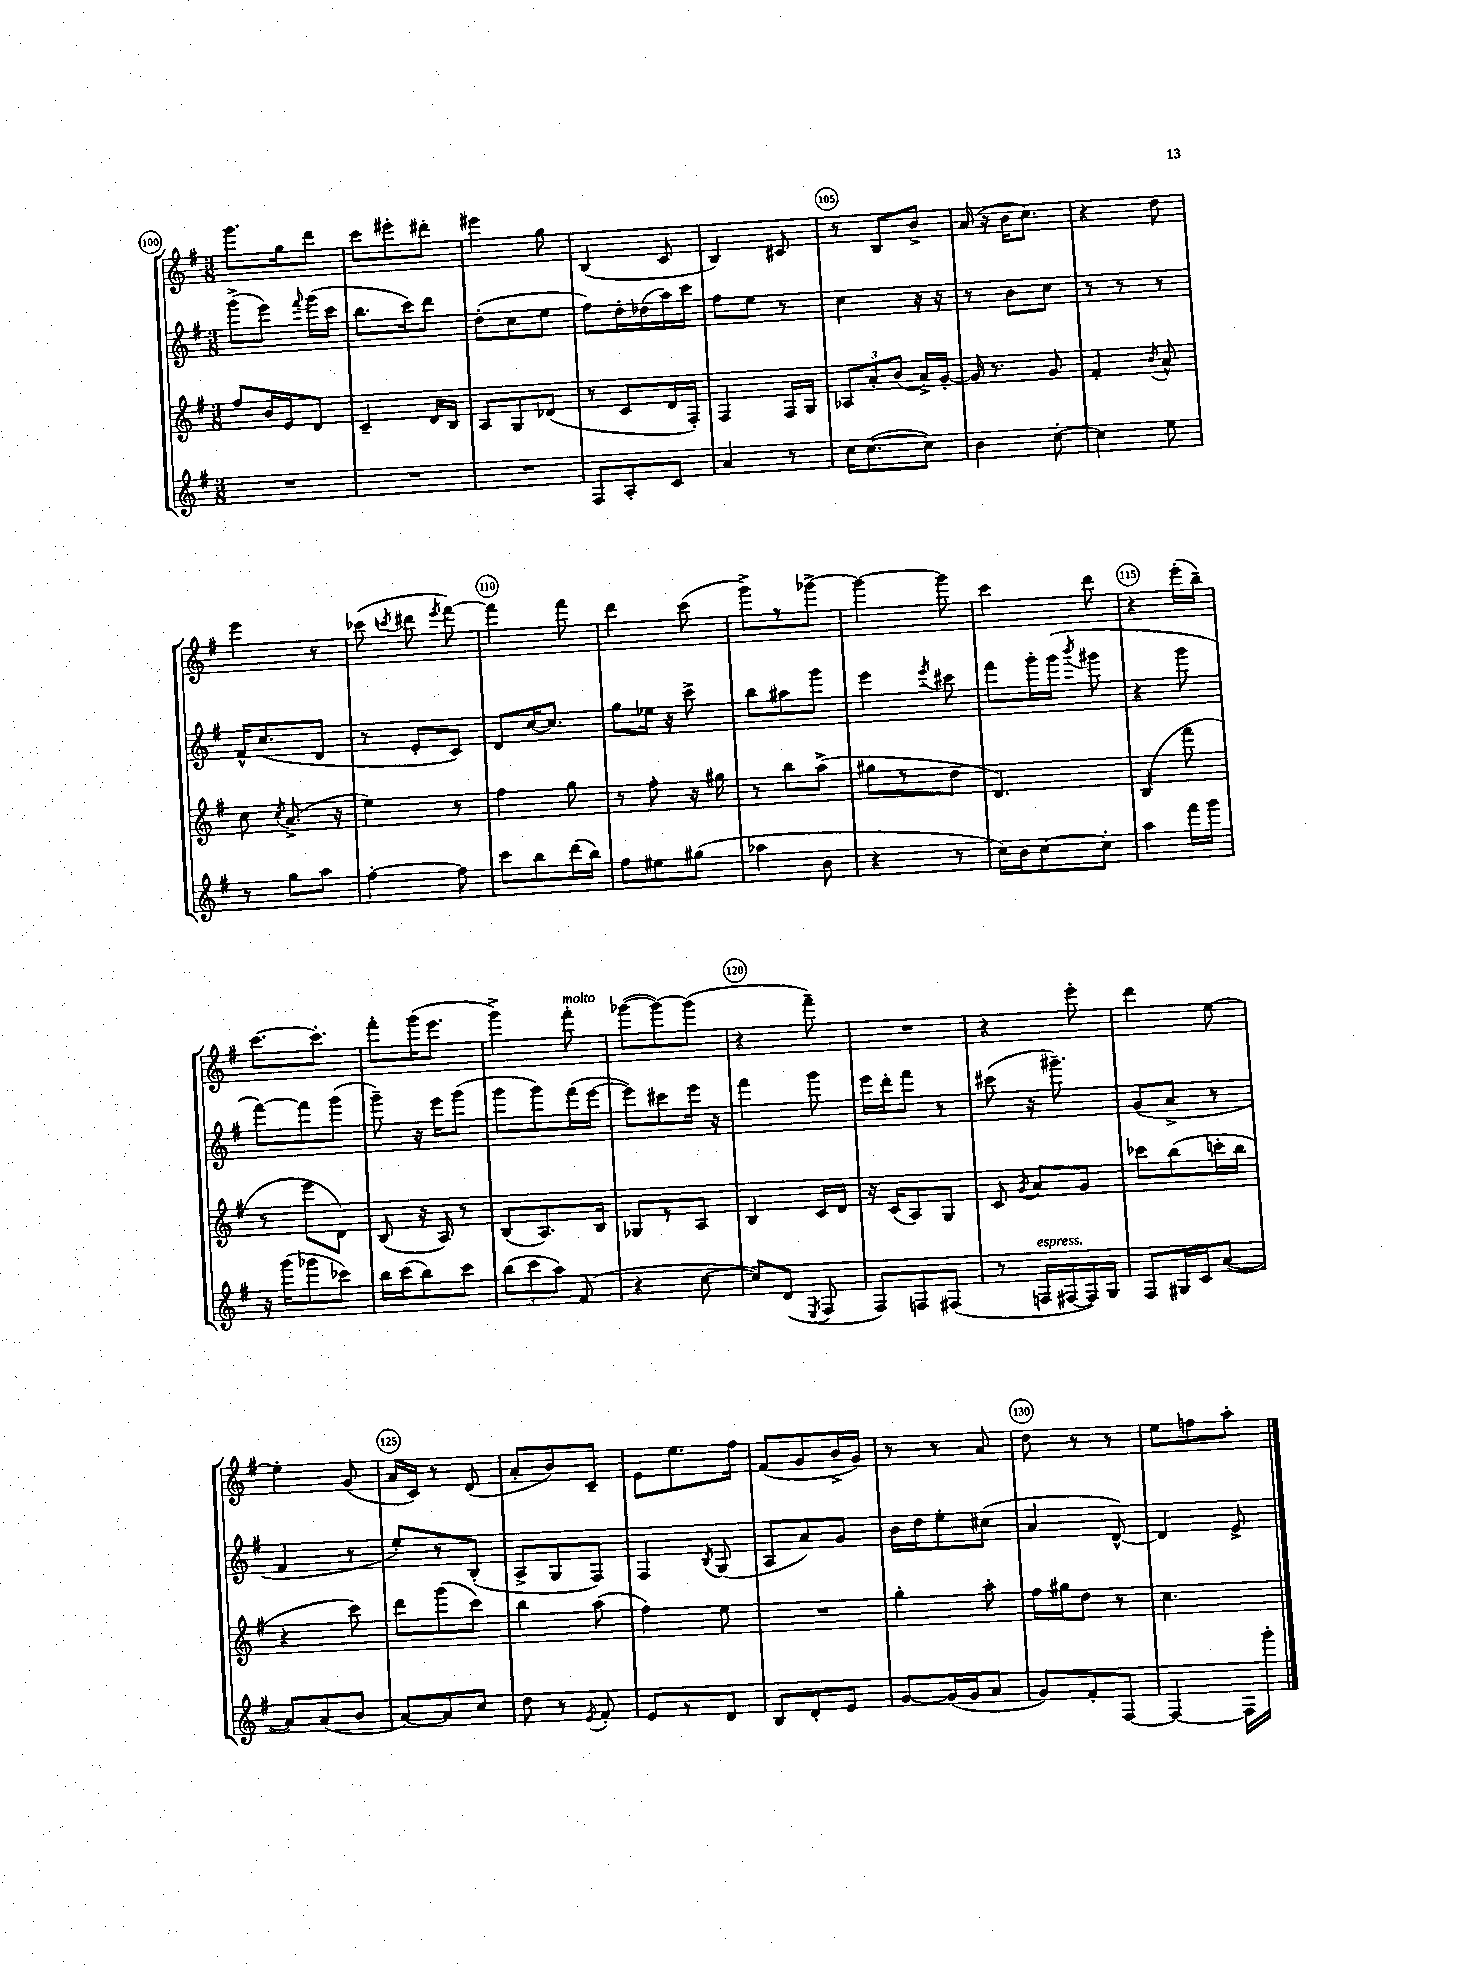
<<
\new StaffGroup <<
\new Staff = "s0" {
    \clef treble \key g \major \numericTimeSignature \time 3/8
    \autoBeamOff g'''8.[ g''16 d'''8] |
    c'''8[ eis'''8-. dis'''8]-. |
    eis'''4 g''8 |
    b4( c'8 |
    b4) cis'8 |
    r8 b8[ b'8]-> |
    a'16( r16 b'16[ c''8.]) |
    r4 d''8 |
    e'''4 r8 |
    ces'''8( \acciaccatura { c'''8 } dis'''8 \acciaccatura { e'''8 } fis'''8~) |
    fis'''4 fis'''8 |
    d'''4 c'''8( |
    g'''8[->) r8 ges'''8]~-> |
    ges'''4~ ges'''8 |
    c'''4 d'''8 |
    r4 e'''16[-.( b''16]--) |
    c'''8.[~ c'''8.]-. |
    fis'''8[-. g'''16( e'''8.] |
    g'''4->) fis'''8-.^\markup { \italic "molto" } |
    ges'''8[~( ges'''8~) ges'''8]( |
    r4 fis'''8--) |
    R4. |
    r4 e'''8-. |
    d'''4 e''8~ |
    e''4-. g'8( |
    a'16[ c'16]) r8 d'8( |
    a'8[-. b'8) c'8]-- |
    e'8[ e''8. fis''16] |
    fis'8[( g'8 b'16-> g'16]) |
    r8 r8 a'8 |
    d''8 r8 r8 |
    e''8[ f''8 a''8]-. \bar "|." |
}
\new Staff = "s1" {
    \clef treble \key g \major \numericTimeSignature \time 3/8
    \autoBeamOff g'''8[->( e'''8]) \appoggiatura { fis'''8 } g'''16[( c'''16] |
    b''8.[ c'''16) d'''8] |
    d''8[-.( c''8 e''8] |
    fis''8[) d''16-. des''16( a''16) c'''16] |
    fis''8[ e''8] r8 |
    c''4 r16 r16 |
    r8 b'8[ c''8] |
    r8 r8 r8 |
    fis'16[-^ c''8.( d'8] |
    r8 e'8[-. c'8]) |
    d'8[ c''16~ c''8.] |
    g''8[ ees''16] r16 c'''8-> |
    b''8[ ais''8 g'''8] |
    e'''4 \acciaccatura { e'''8 } cis'''8 |
    fis'''8[ g'''16-. g'''16]( \acciaccatura { b'''8 } gis'''8 |
    r4 g'''8 |
    fis'''8[~) fis'''8 g'''8]( |
    g'''8--) r16 e'''16[ g'''8]( |
    g'''8[ g'''8) fis'''16( e'''16]~ |
    e'''8[) cis'''8 e'''16] r16 |
    fis'''4 g'''8 |
    e'''16[ d'''16-. fis'''8] r8 |
    cis'''8( r16 gis'''8.--) |
    g'8[( a'8]-> r8 |
    fis'4 r8 |
    e''8[-.) r8 b8]-.( |
    a8[-> g8 fis8]) |
    fis4 \acciaccatura { b8 } g8( |
    a8[ a'8) g'8] |
    b'16[ d''16 e''8-. cis''8]( |
    a'4 d'8~-^) |
    d'4 e'8-> \bar "|." |
}
\new Staff = "s2" {
    \clef treble \key g \major \numericTimeSignature \time 3/8
    \autoBeamOff fis''8[ b'16 e'16 d'8] |
    c'4-- d'16[ b16] |
    a8[ g8 des'8]( |
    r8 c'8[ d'16 fis16]-.) |
    fis4 fis16[ g16] |
    \tuplet 3/2 { aes8[ a'8-. b'8]( } a'16[->) g'16]~-. |
    g'16 r8. g'8 |
    fis'4-. \acciaccatura { b'8 } a'8-^ |
    c''8 \acciaccatura { c''8 } a'8.->( r16 |
    e''4) r8 |
    fis''4 g''8 |
    r8 fis''8-. r16 gis''16 |
    r8 b''8[ a''8]->( |
    gis''8[ r8 d''8] |
    d'4.) |
    b4( fis'''8 |
    r8 e'''8[ d'8]) |
    b8( r16 a16) r8 |
    b8[( a8.) b16] |
    ges8[ r8 a8] |
    b4 c'16[ d'16] |
    r16 c'16[( a8) g8] |
    c'8 \acciaccatura { g'8 } a'8[ g'8] |
    ces'''8[ b''8( c'''16-. b''16] |
    r4 c'''8) |
    d'''8[ g'''8( c'''8]) |
    b''4 a''8( |
    fis''4) e''8 |
    R4. |
    g''4-. a''8-. |
    fis''16[ gis''16 d''8] r8 |
    c''4. \bar "|." |
}
\new Staff = "s3" {
    \clef treble \key g \major \numericTimeSignature \time 3/8
    \autoBeamOff R4. |
    R4. |
    R4. |
    fis8[ a8-. c'8] |
    a'4 r8 |
    c''16[ c''8.~( c''8]) |
    b'4 c''8~-. |
    c''4 e''8 |
    r8 g''8[ a''8] |
    fis''4~-. fis''8 |
    c'''8[ b''8 d'''16( b''16]) |
    fis''8[ eis''8 gis''8]( |
    aes''4 b'8 |
    r4 r8 |
    c''16[) b'16 c''8~ c''8]-. |
    a''4 fis'''16[ g'''16] |
    r16 g'''16[( ges'''8 ces'''8]) |
    b''16[ c'''16( b''8) c'''8] |
    \tuplet 3/2 { b''8[( c'''8 a''8]) } fis'8( |
    r4 c''8~ |
    c''8[) d'8]( \acciaccatura { e8 } fis8 |
    fis8[) f8 fis8]( |
    r8 f16[^\markup { \italic "espress." } fis16~ fis16) g16] |
    fis8[ gis16 c'16 a'8]~( |
    a'8[) a'8( b'8] |
    a'8[~) a'8 c''8] |
    d''8 r8 \acciaccatura { e'8 } fis'8-. |
    e'8[ r8 d'8] |
    b8[ d'8-. e'8] |
    g'8[~ g'16( g'16 a'8] |
    g'8[) fis'8-. fis8]~ |
    fis4~ fis16[ g'''16]-. \bar "|." |
}
>>
>>
\layout { \context { \Score currentBarNumber = #100 \override BarNumber.break-visibility = ##(#f #t #t) barNumberVisibility = #(every-nth-bar-number-visible 5) \override BarNumber.stencil = #(make-stencil-circler 0.1 0.3 ly:text-interface::print) } }
